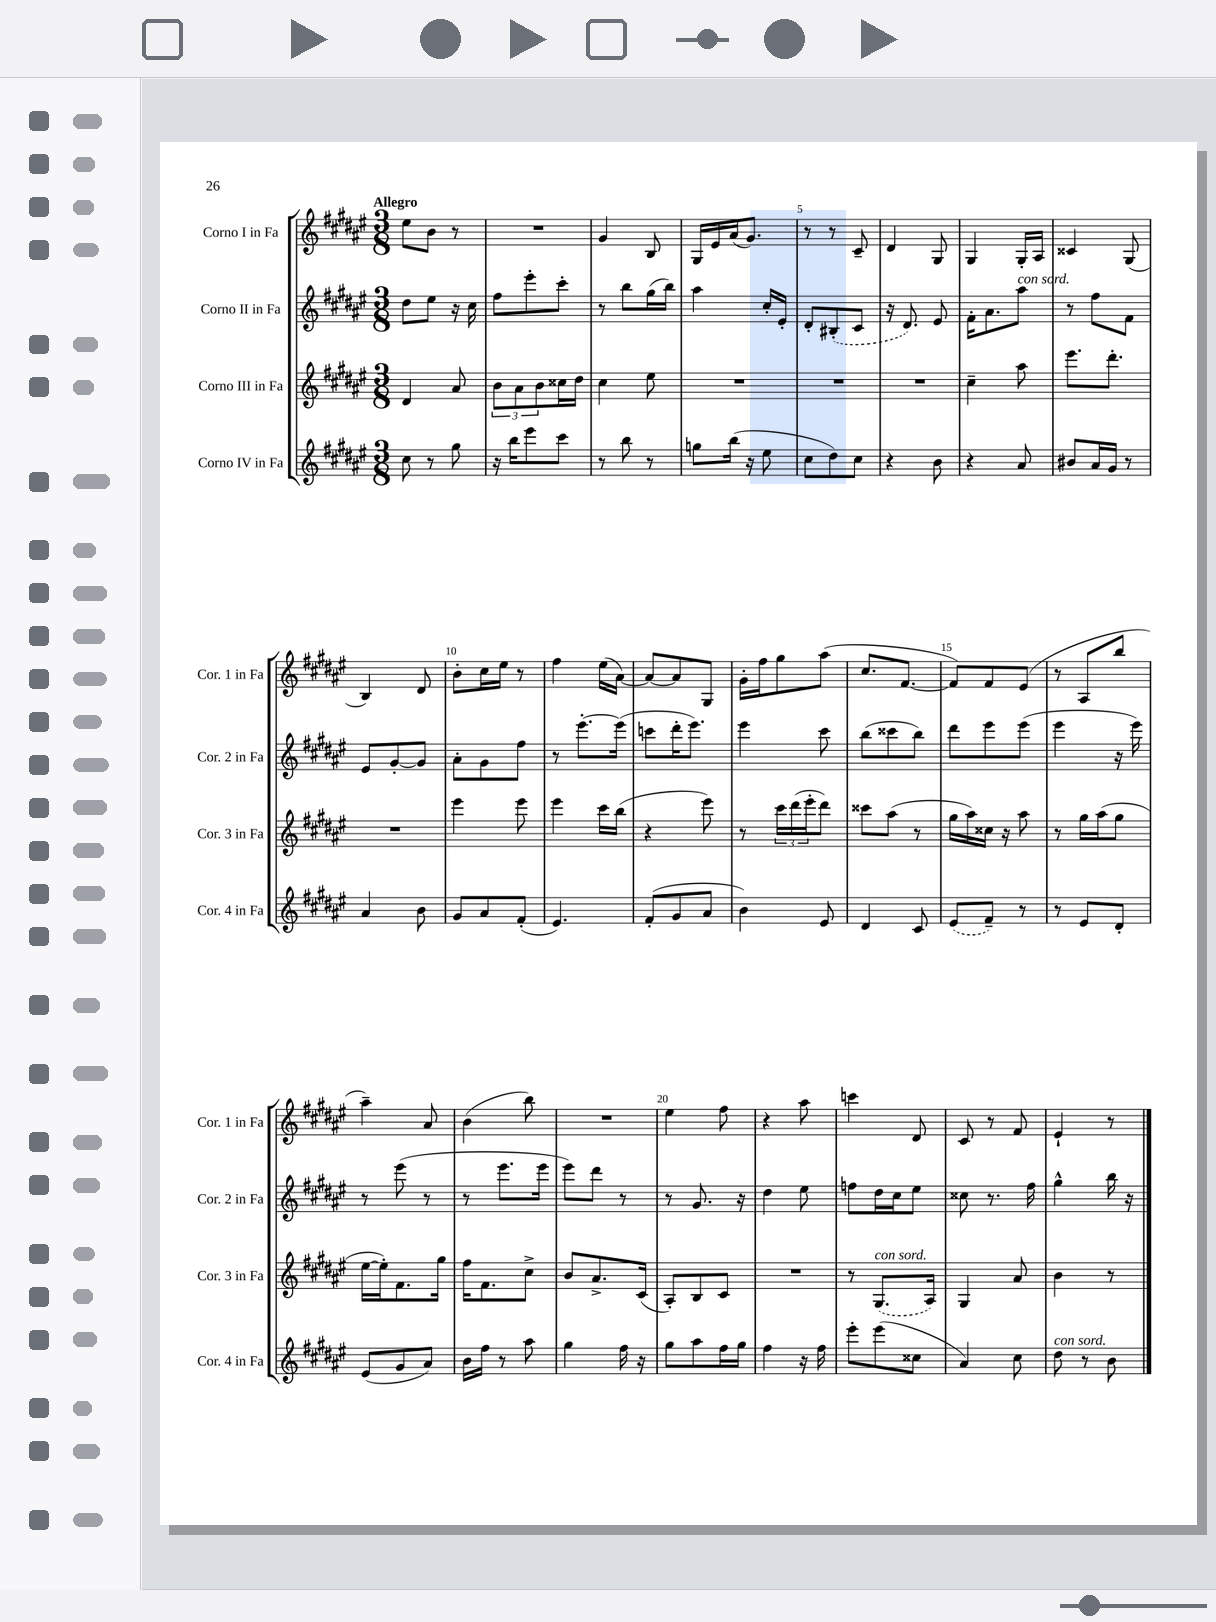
<<
\new StaffGroup <<
\new Staff = "s0" \with { instrumentName = "Corno I in Fa" shortInstrumentName = "Cor. 1 in Fa" } {
    \clef treble \key fis \major \numericTimeSignature \time 3/8 \tempo "Allegro"
    eis''8 b'8 r8 |
    R4. |
    gis'4 b8 |
    gis16 eis'16 ais'16( gis'8.) |
    r8 r8 cis'8-- |
    dis'4 gis8 |
    gis4 gis16-. ais16 |
    cisis'4 gis8( |
    b4) dis'8 |
    b'8-. cis''16 eis''16 r8 |
    fis''4 eis''16( ais'16~) |
    ais'8~ ais'8 gis8 |
    gis'16-. fis''16 gis''8 ais''8( |
    cis''8. fis'8.~ |
    fis'8) fis'8 eis'8( |
    r8 ais8 b''8 |
    ais''4--) ais'8 |
    b'4( b''8) |
    R4. |
    eis''4 fis''8 |
    r4 ais''8 |
    c'''4 dis'8 |
    cis'8 r8 fis'8 |
    eis'4-! r8 \bar "|." |
}
\new Staff = "s1" \with { instrumentName = "Corno II in Fa" shortInstrumentName = "Cor. 2 in Fa" } {
    \clef treble \key fis \major \numericTimeSignature \time 3/8
    dis''8 eis''8 r16 cis''16 |
    fis''8 eis'''8-. cis'''8-. |
    r8 b''8 gis''16( b''16) |
    ais''4 cis''16-. eis'16-. |
    dis'8-. \once \slurDashed bis8-.( cis'8 |
    r16 dis'8.) eis'8 |
    fis'16-. ais'8. ais''8^\markup { \italic "con sord." } |
    r8 fis''8 fis'8 |
    eis'8 gis'8~-. gis'8 |
    ais'8-. gis'8 fis''8 |
    r8 eis'''8.~-. eis'''16( |
    c'''8 dis'''16-. eis'''8.) |
    eis'''4 cis'''8 |
    b''8( cisis'''8 b''8) |
    dis'''8 eis'''8 eis'''8( |
    eis'''4 r16 eis'''16) |
    r8 eis'''8( r8 |
    r8 eis'''8. eis'''16 |
    eis'''8) dis'''8 r8 |
    r8 gis'8. r16 |
    dis''4 eis''8 |
    f''8 dis''16 cis''16 eis''8 |
    cisis''8 r8. fis''16 |
    gis''4-^ b''16 r16 \bar "|." |
}
\new Staff = "s2" \with { instrumentName = "Corno III in Fa" shortInstrumentName = "Cor. 3 in Fa" } {
    \clef treble \key fis \major \numericTimeSignature \time 3/8
    dis'4 ais'8 |
    \tuplet 3/2 { b'8 ais'8 b'8 } cisis''16 dis''16 |
    cis''4 eis''8 |
    R4. |
    R4. |
    R4. |
    cis''4-- ais''8 |
    eis'''8. dis'''8.-. |
    R4. |
    eis'''4 eis'''8 |
    eis'''4 cis'''16 b''16( |
    r4 eis'''8) |
    r8 \tuplet 3/2 { cis'''16 dis'''16( eis'''16-. } dis'''8) |
    cisis'''8 ais''8( r8 |
    gis''16 ais''16) cisis''16 r16 ais''8 |
    r8 gis''16 ais''16( gis''8 |
    eis''16~ eis''16-.) fis'8. gis''16 |
    fis''16 fis'8. cis''8-> |
    b'8 ais'8.-> cis'16( |
    ais8-.) b8 cis'8 |
    R4. |
    r8 \once \slurDashed gis8.^\markup { \italic "con sord." }( ais16) |
    gis4 ais'8 |
    b'4 r8 \bar "|." |
}
\new Staff = "s3" \with { instrumentName = "Corno IV in Fa" shortInstrumentName = "Cor. 4 in Fa" } {
    \clef treble \key fis \major \numericTimeSignature \time 3/8
    cis''8 r8 gis''8 |
    r16 b''16 eis'''8 cis'''8 |
    r8 b''8 r8 |
    g''8 b''16( r16 eis''8 |
    cis''8 dis''8) cis''8 |
    r4 b'8 |
    r4 ais'8 |
    bis'8 ais'16 gis'16 r8 |
    ais'4 b'8 |
    gis'8 ais'8 fis'8-.( |
    eis'4.) |
    fis'8-.( gis'8 ais'8 |
    b'4) eis'8 |
    dis'4 cis'8 |
    \once \slurDashed eis'8( fis'8--) r8 |
    r8 eis'8 dis'8-. |
    eis'8( gis'8 ais'8) |
    b'16 fis''16 r8 ais''8 |
    gis''4 fis''16 r16 |
    gis''8 ais''8 fis''16 gis''16 |
    fis''4 r16 fis''16 |
    eis'''8-. eis'''8( cisis''8 |
    ais'4) cis''8 |
    dis''8^\markup { \italic "con sord." } r8 b'8 \bar "|." |
}
>>
>>
\layout { \context { \Score \override BarNumber.break-visibility = ##(#f #t #t) barNumberVisibility = #(every-nth-bar-number-visible 5) } }
